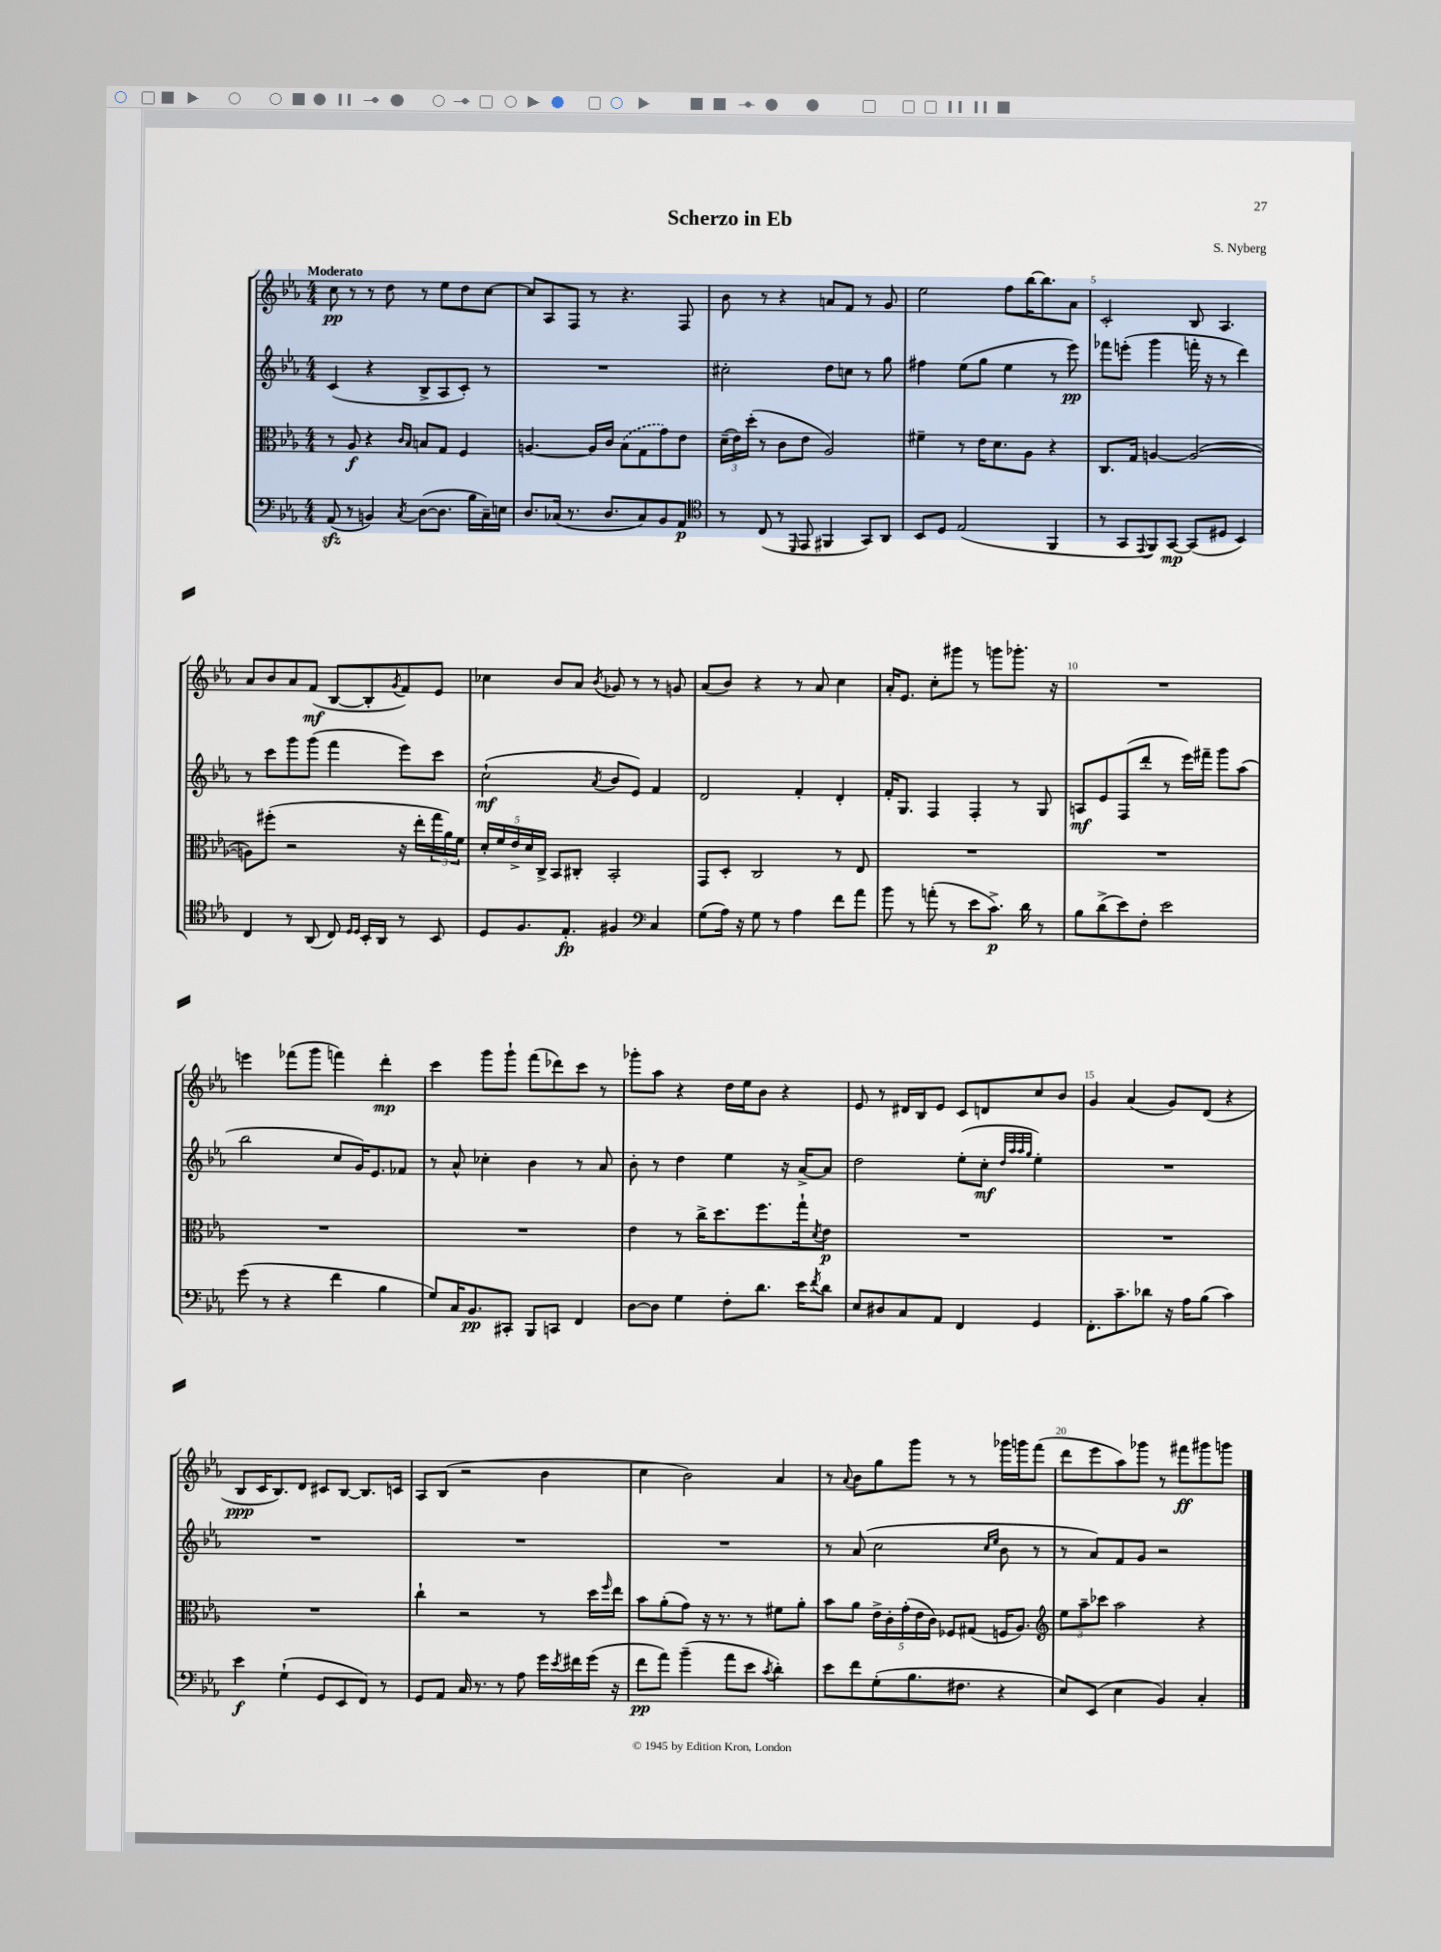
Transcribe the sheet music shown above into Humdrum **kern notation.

**kern	**kern	**kern	**kern
*staff4	*staff3	*staff2	*staff1
*clefF4	*clefC3	*clefG2	*clefG2
*k[b-e-a-]	*k[b-e-a-]	*k[b-e-a-]	*k[b-e-a-]
*M4/4	*M4/4	*M4/4	*M4/4
(8AA-	8r	(4c	8cc
8r	8A-	.	8r
4BB)	4r	4r	8r
.	.	.	8dd
.	16qqc	.	.
8qC	16qqB-	.	.
([8D	8B	8B-^	8r
8.D]	8G	8A-	8ee-
.	4F	8c')	8dd
16B-	.	.	.
16C~)	.	8r	[8cc
16E	.	.	.
=	=	=	=
8.D	[4.A	1r	8cc]
.	.	.	8A-
(16C-	.	.	.
8.r	.	.	8F
.	16A]	.	8r
8.D	16c	.	.
.	(8B-	.	4.r
8C-)	8G	.	.
8BB-	8g)	.	.
8AA-	8e-	.	8F
=	=	=	=
*clefC4	*	*	*
8r	(24d~	2cc#'	8b-
.	24e-)	.	.
.	(24dd'	.	.
(8C	8r	.	8r
8r	8c	.	4r
16qqDD	.	.	.
8EE-	8e-	.	.
4FF#	2A-)	8dd	8a
.	.	8cc	8f
8GG)	.	8r	8r
8AA-	.	8gg	8g
=	=	=	=
8BB-	4f#~	4ff#	2ee-
8D	.	.	.
(2E-	8r	(8ee-	.
.	16e-	8gg	.
.	8.d	.	.
.	.	4ee-	8ff
.	8A-	.	[16bb-
.	.	.	8.bb-]
4FF	4r	8r	.
.	.	8eee-)	8a-
=	=	=	=
8r	8.C	8fff-	2c'
8GG	.	(8eee'	.
.	16G	.	.
8qqEE-	.	.	.
8FF)	[4A	4ggg	.
[8GG	.	.	.
(8GG]	(2A_	16fff'	8B-
.	.	16r	.
8D#	.	8r	4.A-
4BB-)	.	4ddd)	.
=	=	=	=
4C	8A])	8r	8a-
.	(8ff#'	8ccc	8b-
8r	2r	8ggg	8a-
(8AA-	.	(8ggg	(8f
8C)	.	4fff	[8B-
16qqD	.	.	.
16qqD	.	.	.
16BB-'	.	.	8B-']
16AA-	.	.	.
.	.	.	8qg
8r	16r	8eee-)	8f)
.	16ee-'	.	.
8BB-	24gg	8ccc	8e-
.	24a-)	.	.
.	24f	.	.
=	=	=	=
8D	20d'	(2cc`	4cc-
.	20f	.	.
.	20e-^	.	.
8.F	.	.	.
.	20d	.	.
.	20C^	.	.
.	8BB-	.	8b-
8.E-'	.	.	.
.	8C#'	.	8a-
.	.	8qa-	8qb-
4F#	2BB-'	8b-	8g-
.	.	8e-)	8r
*clefF4	*	*	*
4C	.	4f	8r
.	.	.	8g
=	=	=	=
(8G	8GG	2d	(8a-
16A-)	8D'	.	8b-)
16r	.	.	.
8G	2C	.	4r
8r	.	.	.
4A-	.	4f'	8r
.	.	.	8a-
8f	8r	4d'	4cc
8a-	8E-	.	.
=	=	=	=
8b-	1r	16f'	16a-'
.	.	8.G	8.e-
8r	.	.	.
(8a'	.	4F	8cc'
8r	.	.	8ggg#
8e-	.	4F'	8r
8.c^)	.	.	8ggg
.	.	8r	8.ggg-'
16d	.	.	.
8r	.	8G	.
.	.	.	16r
=	=	=	=
8B-	1r	8A	1r
(8d^	.	8e-	.
8e-)	.	(8F	.
8F'	.	8ddd'	.
2e-	.	8r	.
.	.	16eee-)	.
.	.	16fff#~	.
.	.	8ggg	.
.	.	(8aa-	.
=	=	=	=
(8g	1r	2bb-	4eee
8r	.	.	.
4r	.	.	(8fff-
.	.	.	8ggg
4f	.	8cc	4fff)
.	.	16g)	.
.	.	8.e-	.
4B-	.	.	4ddd'
.	.	8f-	.
=	=	=	=
8G)	1r	8r	4ccc
16C	.	8a-^^	.
8.BB-	.	.	.
.	.	4cc-'	8ggg
8CC#'	.	.	8ggg`
8BBB-	.	4b-	(8fff
8CC	.	.	8ddd-)
4FF	.	8r	8ccc
.	.	8a-	8r
=	=	=	=
[8D	4e-	8b-'	8ggg-'
8D]	.	8r	8aa-
4G	8r	4dd	4r
.	16cc^	.	.
.	8.dd	.	.
8F'	.	4ee-	16dd
.	.	.	16ee-
8.d	8.ff	.	8b-
.	.	16r	4r
16e-	16gg`	[16a-^	.
8qf	8qd	.	.
8d	8e-	8a-]	.
=	=	=	=
8E-	1r	2dd	8e-
8D#	.	.	8r
8C	.	.	16d#
.	.	.	16B-
8AA-	.	.	8e-
4FF	.	(8ee-'	8c
.	.	8cc'	8d
.	.	32qqdd	.
.	.	32qqaa-	.
.	.	32qqaa-	.
.	.	32qqgg	.
4GG	.	4ee-')	8cc
.	.	.	8b-
=	=	=	=
8.FF'	1r	1r	4g
8.c~	.	.	.
.	.	.	(4a-
8d-	.	.	.
16r	.	.	8g)
16A-	.	.	.
(8B-	.	.	(8d
4c)	.	.	4r
=	=	=	=
4e-	1r	1r	8B-
.	.	.	16c
.	.	.	8.B-)
(4G`	.	.	.
.	.	.	8d
8GG	.	.	8c#
8EE-	.	.	[8B-
8FF)	.	.	8.B-]
8r	.	.	.
.	.	.	16c
=	=	=	=
8GG	4cc`	1r	8A-
8AA-	.	.	(8B-
16C	2r	.	2r
8.r	.	.	.
8r	.	.	.
8A-	.	.	.
16g	8r	.	4b-
8qe-	.	.	.
16f#	.	.	.
(16g	16dd	.	.
.	16qqff	.	.
16r	16ee-	.	.
=	=	=	=
8f	8b-	1r	4cc
8a-)	(8a-'	.	.
(4b-~	8g)	.	2b-)
.	16r	.	.
.	8.r	.	.
8a-	.	.	.
8e-	8r	.	.
8qc	.	.	.
4d')	8f#	.	4a-
.	8a-'	.	.
=	=	=	=
8e-	8b-	8r	8r
.	.	.	8qqa-
8f	8a-	(8a-	8b-
(8G'	20e-^	2cc	8gg
.	20c'	.	.
.	(20g'	.	.
8.B-	.	.	8ggg
.	20e-	.	.
.	20c)	.	.
.	8F-	.	8r
8.F#	.	.	.
.	(8G#	.	8r
.	.	16qqcc	.
.	.	16qqee-	.
4r	16F	8b-	16ggg-
.	8.A-)	.	16ggg
.	.	8r	(8fff
=	=	=	=
*	*clefG2	*	*
8E-)	12ee-	8r	8ddd
.	12aa-~	.	.
(8EE-	.	8a-)	8eee-
.	12ccc-	.	.
4E-	2aa-	8f	8aa-)
.	.	8g	8ggg-
4BB-)	.	2r	8r
.	.	.	8fff#
4C'	4r	.	8ggg#
.	.	.	8ggg
==	==	==	==
*-	*-	*-	*-
